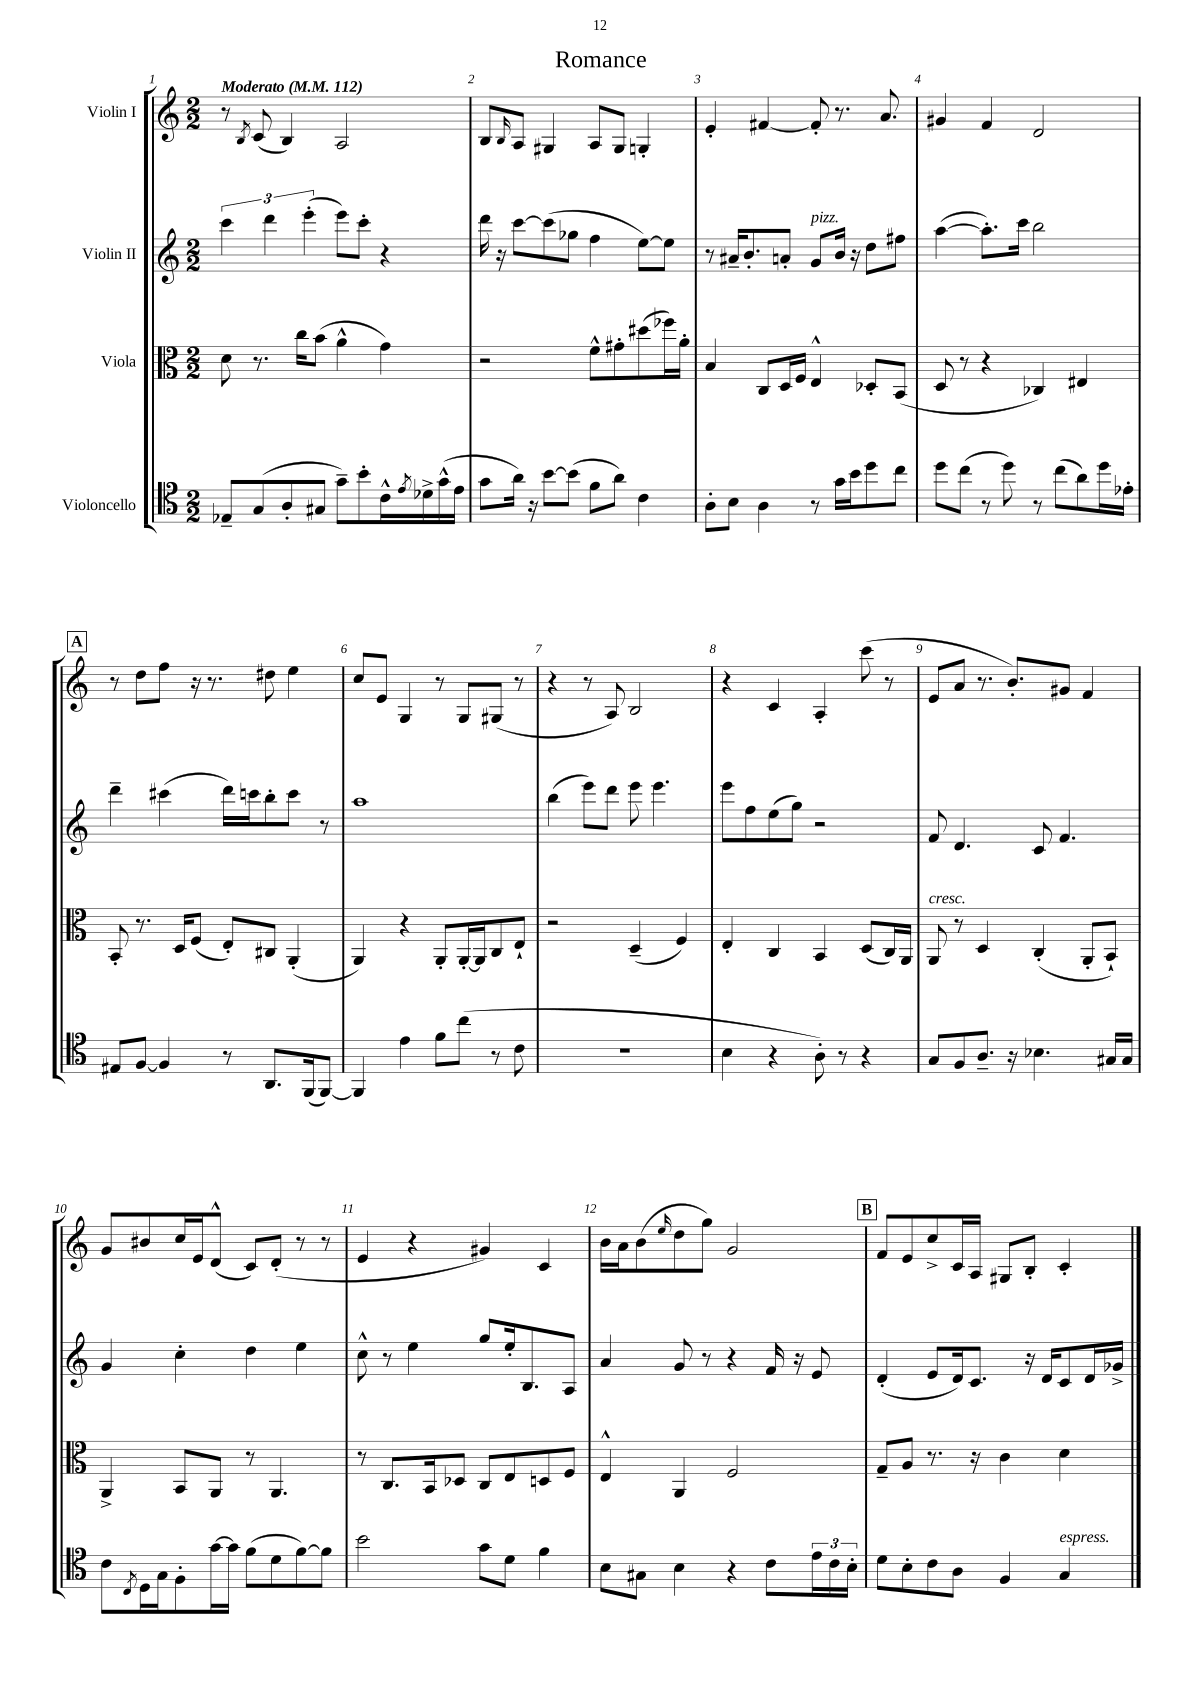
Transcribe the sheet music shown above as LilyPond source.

\header { title = "Romance" }
<<
\new StaffGroup <<
\new Staff = "s0" \with { instrumentName = "Violin I" } {
    \clef treble \key c \major \numericTimeSignature \time 2/2 \tempo "Moderato" 4 = 112
    r8 \acciaccatura { b8 } c'8( b4) a2 |
    b8 \grace { b16 } a8 gis4 a8 gis8 g4-. |
    e'4-. fis'4~ fis'8-. r8. a'8. |
    gis'4 f'4 d'2 |
    \mark \markup { \box "A" } r8 d''8 f''8 r16 r8. dis''8 e''4 |
    c''8 e'8 g4 r8 g8 gis8( r8 |
    r4 r8 a8) b2 |
    r4 c'4 a4-. c'''8( r8 |
    e'8 a'8 r8. b'8.-.) gis'8 f'4 |
    g'8 bis'8 c''16 e'16 d'8-^( c'8) d'8-.( r8 r8 |
    e'4 r4 gis'4) c'4 |
    b'16 a'16 b'8( \grace { e''16 } d''8 g''8) g'2 |
    \mark \markup { \box "B" } f'8 e'8 c''8-> c'16 a16 gis8 b8-. c'4-. \bar "|." |
}
\new Staff = "s1" \with { instrumentName = "Violin II" } {
    \clef treble \key c \major \numericTimeSignature \time 2/2
    \tuplet 3/2 { c'''4 d'''4 e'''4-.( } e'''8) c'''8-. r4 |
    d'''16 r16 c'''8~ c'''8( ges''8 f''4 e''8~) e''8 |
    r8 ais'16-- b'8.-. a'8-. g'8^\markup { \italic "pizz." } b'16 r16 d''8 fis''8 |
    a''4~( a''8.-.) c'''16 b''2 |
    \mark \markup { \box "A" } d'''4-- cis'''4( d'''16) c'''16 b''8-. c'''8 r8 |
    a''1 |
    b''4( e'''8) d'''8 e'''8 e'''4. |
    e'''8 f''8 e''8( g''8) r2 |
    f'8 d'4. c'8 f'4. |
    g'4 c''4-. d''4 e''4 |
    c''8-^ r8 e''4 g''8 e''16-. b8. a8 |
    a'4 g'8 r8 r4 f'16 r16 e'8 |
    \mark \markup { \box "B" } d'4-.( e'8 d'16) c'8. r16 d'16 c'8 d'16 ges'16-> \bar "|." |
}
\new Staff = "s2" \with { instrumentName = "Viola" } {
    \clef alto \key c \major \numericTimeSignature \time 2/2
    d'8 r8. c''16 b'8( a'4-^ g'4) |
    r2 f'8-^ gis'8-. dis''8( fes''16) a'16-. |
    b4 c8 d16 f16 e4-^ des8-. b,8( |
    d8 r8 r4 ces4) eis4 |
    \mark \markup { \box "A" } b,8-. r8. d16 f8( e8-.) cis8 a,4-.( |
    a,4) r4 a,8-. a,16~-. a,16 c8 e8-! |
    r2 d4--( f4) |
    e4-. c4 b,4 d8( c16) a,16 |
    a,8^\markup { \italic "cresc." } r8 d4 c4-.( a,8-. b,8-!) |
    a,4-> b,8 a,8 r8 a,4. |
    r8 c8. b,16 des8 c8 e8 d8 f8 |
    e4-^ a,4 f2 |
    \mark \markup { \box "B" } g8-- a8 r8. r16 c'4 d'4 \bar "|." |
}
\new Staff = "s3" \with { instrumentName = "Violoncello" } {
    \clef tenor \key c \major \numericTimeSignature \time 2/2
    ees8-- g8( a8-. gis8 g'8--) b'8-. c'16-^ \acciaccatura { e'8 } des'16-> g'16-^( e'16 |
    g'8 a'16) r16 b'8~ b'8( f'8 a'8) c'4 |
    a8-. b8 a4 r8 g'16 b'16 d''8 c''8 |
    d''8 c''8( r8 d''8) r8 c''8( a'8) d''16 ees'16-. |
    \mark \markup { \box "A" } eis8 f8~ f4 r8 a,8. f,16( f,8~) |
    f,4 e'4 f'8 c''8( r8 c'8 |
    r1 |
    b4 r4 a8-.) r8 r4 |
    g8 f8 a8.-- r16 bes4. gis16 gis16 |
    c'8 \acciaccatura { c8 } d16 g16 f8-. g'16~ g'16 f'8( d'8 f'8~) f'8 |
    b'2 g'8 d'8 f'4 |
    b8 gis8 b4 r4 c'8 \tuplet 3/2 { e'16 c'16 b16-. } |
    \mark \markup { \box "B" } d'8 b8-. c'8 a8 f4 g4^\markup { \italic "espress." } \bar "|." |
}
>>
>>
\layout { \context { \Score \override BarNumber.break-visibility = ##(#f #t #t) barNumberVisibility = #all-bar-numbers-visible } }
